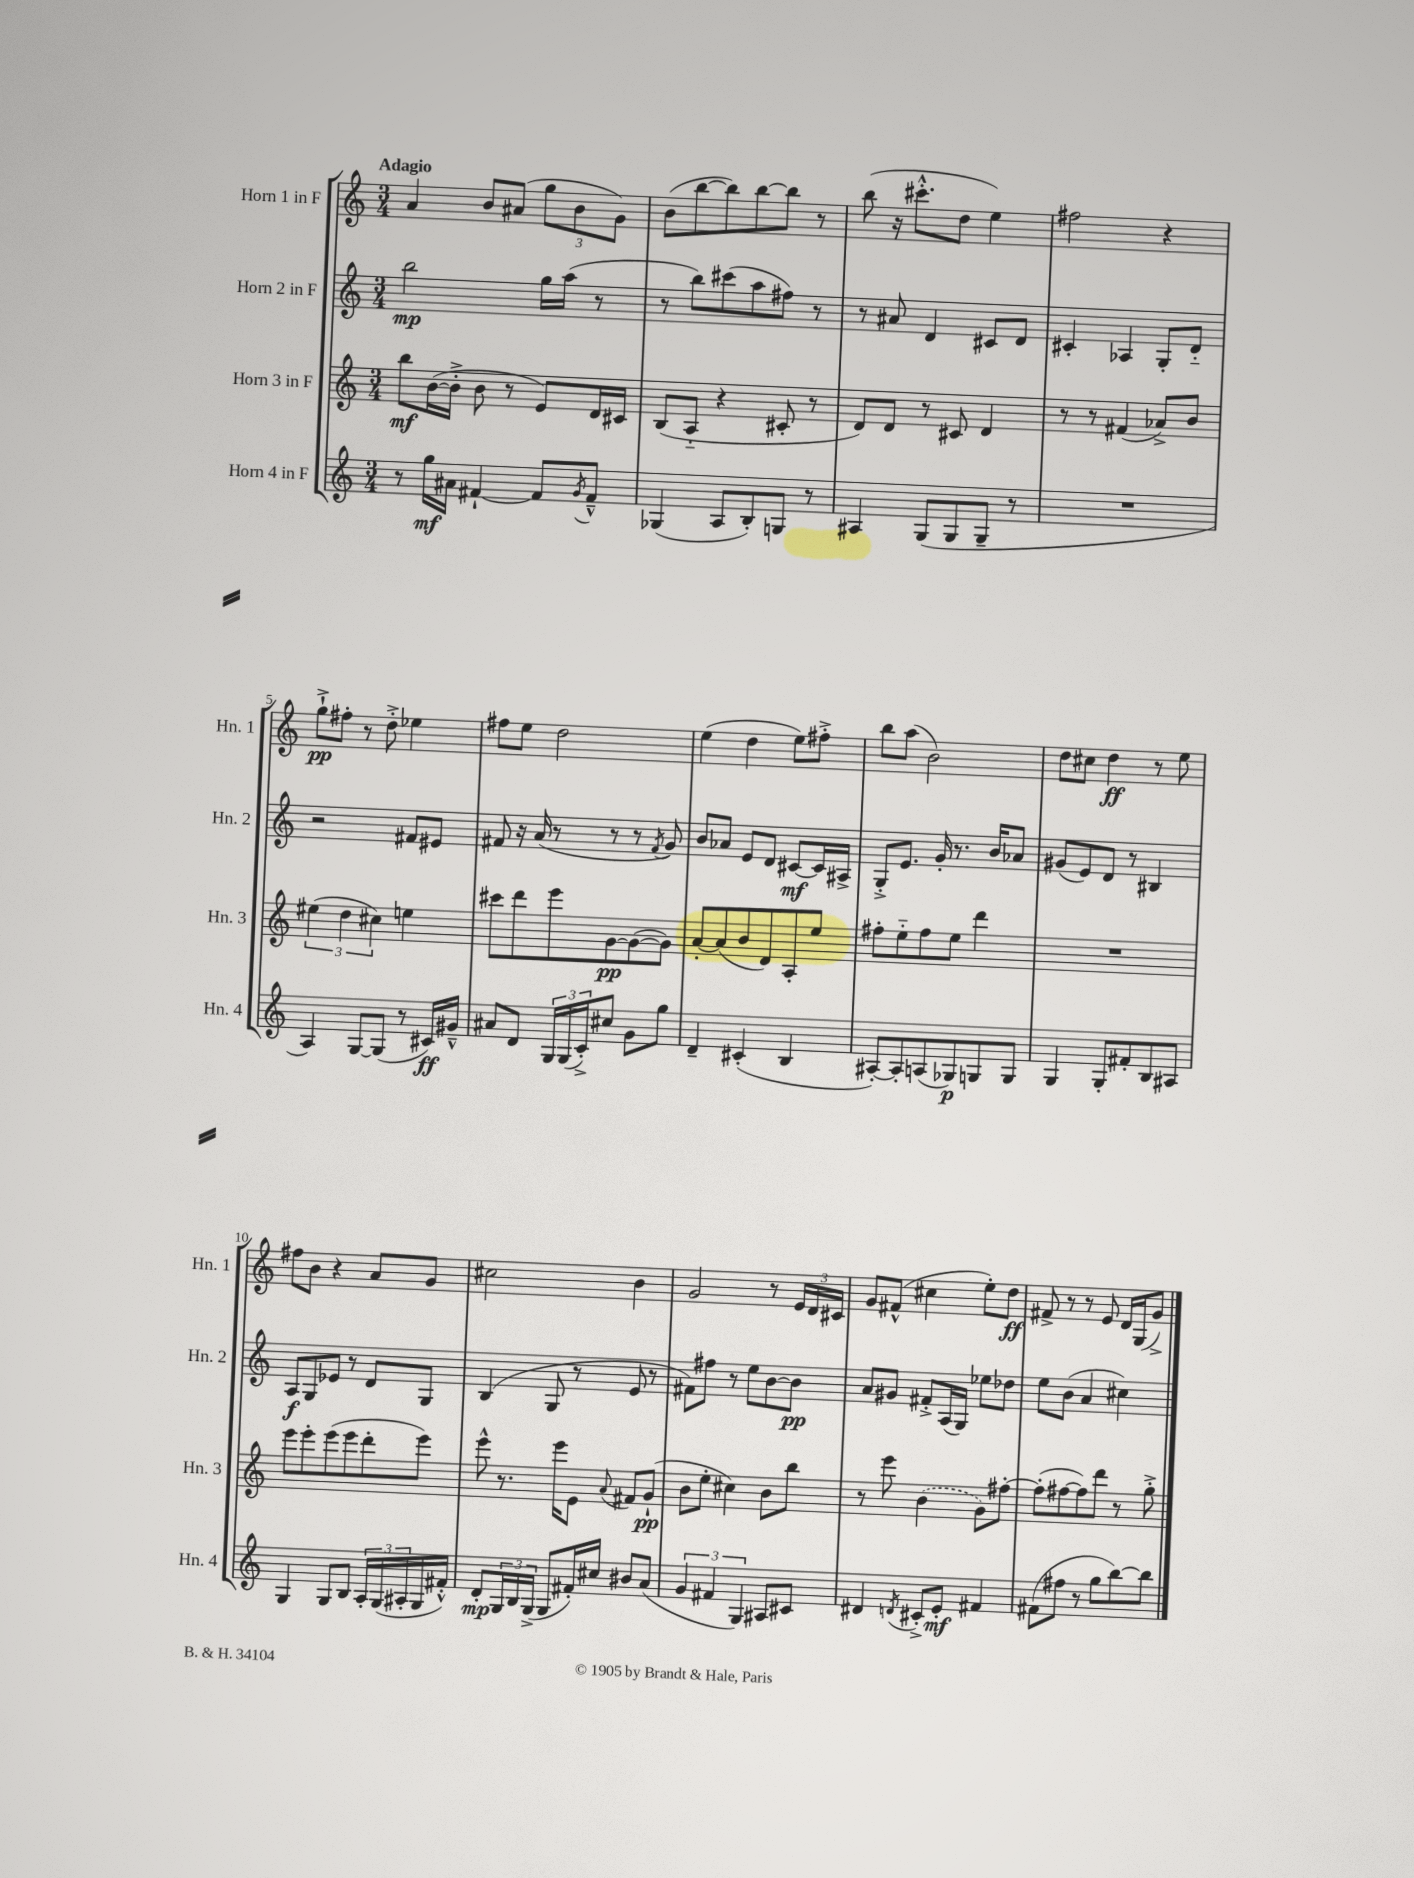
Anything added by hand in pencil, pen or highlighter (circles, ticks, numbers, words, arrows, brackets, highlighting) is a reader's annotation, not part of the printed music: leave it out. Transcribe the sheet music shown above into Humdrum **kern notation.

**kern	**kern	**kern	**kern
*staff4	*staff3	*staff2	*staff1
*clefG2	*clefG2	*clefG2	*clefG2
*k[]	*k[]	*k[]	*k[]
*M3/4	*M3/4	*M3/4	*M3/4
8r	8bb\L	2bb\	4a/
16gg\LL	([16b\L	.	.
16a#\JJ	16b'^\]JJ	.	.
[4f#`/	8b\	.	8b/L
.	8r	.	(8a#/J
8f#/]L	8e/L)	16gg\LL	12gg\L
.	.	(16aa\JJ	.
.	.	.	12b\
8qg/	.	.	.
8f#~^^/J	16d/L	8r	.
.	.	.	12g\J)
.	16c#/JJ	.	.
=	=	=	=
(4G-/	(8B/L	8r	(8b\L
.	8A'~/J	8bb\L)	[8bb\
8A/L	4r	(8ccc#\	8bb\])
8B'/)	.	8aa\	[8bb\
8G/J	8c#'/	8ff#\J)	8bb\]J
8r	8r	8r	8r
=	=	=	=
4A#/	8d/L)	8r	(8bb\
.	8d/J	8a#/	16r
.	.	.	8.ccc#'^^\L
(8G/L	8r	4d/	.
8G/	8c#/	.	8dd\J
8G~/J	4d/	8c#/L	4ee\)
8r	.	8d/J	.
=	=	=	=
2.r	8r	4c#'/	2ff#\
.	8r	.	.
.	(4f#/	4A-/	.
.	8a-^/L)	8G'/L	4r
.	8b/J	8d'~/J	.
=	=	=	=
4A/)	(6ee#\	2r	8gg`^\L
.	.	.	8ff#'\J
.	6dd\	.	.
[8G/L	.	.	8r
.	6cc#\)	.	.
(8G/]J	.	.	8dd'^\
8r	4ee\	8f#/L	4ee-\
16c#/LL)	.	8e#/J	.
16g#~^^/JJ	.	.	.
=	=	=	=
8a#/L	8ccc#\L	8f#/	8ff#\L
8d/J	8ddd\	16r	8ee\J
.	.	(16a/	.
24G/LL	8eee\	8r	2dd\
(24G/	.	.	.
24c'^/J)	.	.	.
8cc#/J	[8g\	8r	.
8g\L	(8g\_	8r	.
.	.	8qf#/	.
8gg\J	8g\]J)	8g/)	.
=	=	=	=
4d~/	[8a'/L	8b/L	(4ee\
.	(8a/]	8a-/J	.
(4c#'/	8b/	8e/L	4dd\
.	8d/)	8d/J	.
4B/	8A'/	[8c#/L	8ee\L)
.	8ee/J	16c#/]L	8ff#'^\J
.	.	16A#^/JJ	.
=	=	=	=
[8A#'/L)	8ff#'\L	8G'^/L	8bb\L
8A#'/]	8ee'~\	8.e/J	(8aa\J
(8A/	8ff#\	.	2b\)
.	.	16g'/	.
8G-/)	8ee\J	8.r	.
8G/	4ddd\	.	.
.	.	16b/LK	.
8G/J	.	8a-/J	.
=	=	=	=
4G/	2.r	(8g#/L	8dd\L
.	.	8e/)	8cc#\J
8G'/L	.	8d/J	4dd\
8f#'/	.	8r	.
8B/	.	4B#/	8r
8A#/J	.	.	8ee\
=	=	=	=
4G/	8eee\L	8A/L	8ff#\L
.	8eee'\	8G/	8b\J
8G/L	(8eee\	8e-/J	4r
8B/J	8eee\	8r	.
24A'/LL	8ddd'\	8d/L	8a/L
(24G/	.	.	.
24A#'/	.	.	.
16G/	8eee\J)	8G/J	8g/J
16f#'^^/JJ)	.	.	.
=	=	=	=
8d'/L	8eee^^\	(4B/	2cc#\
24G/L	8.r	.	.
24B/	.	.	.
(24G^/JJ	.	.	.
8G/L	.	8G/	.
.	16eee\LK	.	.
16f#'/L)	8e\J	8r	.
16cc#/JJ	.	.	.
.	8qqa/	.	.
8b#/L	8f#/L	8e/	4b\
(8a/J	(8g`/J	8r	.
=	=	=	=
6g/	8b\L	8f#\L)	2g/
.	8ee'\J	8ff#\J	.
6f#/	.	.	.
.	4cc#\)	8r	.
6G/)	.	.	.
.	.	8ee\L	.
8A#/L	8b\L	[8b\	8r
8c#/J	8bb\J	8b\]J	24e/LL
.	.	.	24d/
.	.	.	24c#/JJ
=	=	=	=
4d#/	8r	8a/L	8g/L
.	8eee\	8g#/J	(8f#^^/J
8qd/	.	.	.
8c#'^/L	(4b\	8f#'^/L	4cc#\
8e'/J	.	(16A/L	.
.	.	16G/JJ)	.
4f#/	8g\L)	8ee-\L	8ee'\L)
.	[8ff#'\J	8dd-\J	8dd\J
=	=	=	=
(8f#\L	(8ff#'\]L	8ee\L	8f#^/
8ff#\J	[8ff#\	(8b\J	8r
8r	8ff#\])	4a/	8r
8gg\L	8ddd\J	.	8e/
[8bb\)	8r	4cc#\)	16d/LL
.	.	.	(16G/J
8bb\]J	8gg'^\	.	8g^/J)
==	==	==	==
*-	*-	*-	*-
